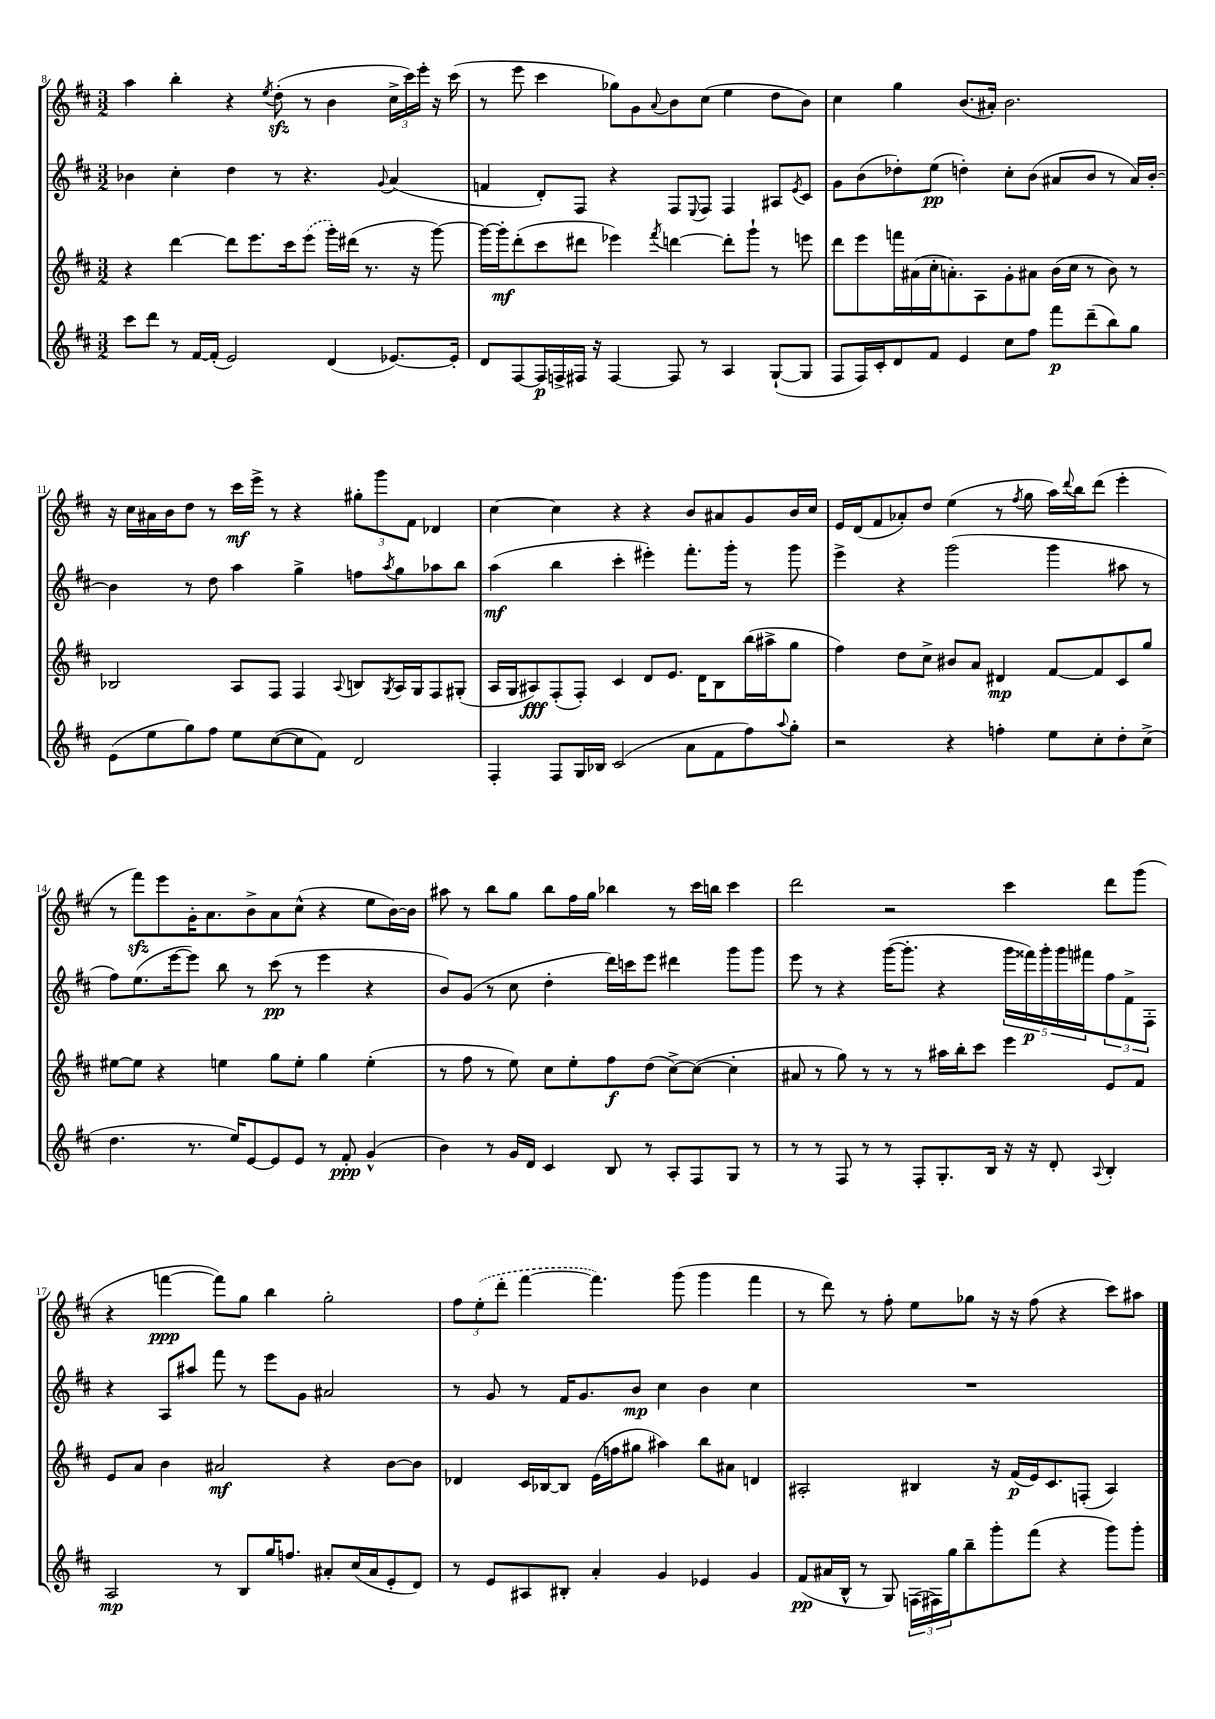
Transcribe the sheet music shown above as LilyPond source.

<<
\new StaffGroup <<
\new Staff = "s0" {
    \clef treble \key d \major \numericTimeSignature \time 3/2
    a''4 b''4-. r4 \acciaccatura { e''8 } d''8-.\sfz( r8 b'4 \tuplet 3/2 { cis''16-> cis'''16) e'''16-. } r16 cis'''16( |
    r8 e'''8 cis'''4 ges''8) g'8 \appoggiatura { a'8 } b'8 cis''8( e''4 d''8 b'8) |
    cis''4 g''4 b'8.( ais'16-.) b'2. |
    r16 cis''16 ais'16 b'16 d''8 r8 cis'''16\mf e'''16-> r8 r4 \tuplet 3/2 { gis''8-. g'''8 fis'8 } des'4 |
    cis''4~ cis''4 r4 r4 b'8 ais'8 g'8 b'16 cis''16 |
    e'16 d'16( fis'8 aes'8-.) d''8 e''4( r8 \acciaccatura { fis''8 } g''8 a''16) \appoggiatura { d'''8 } b''16 d'''8( e'''4-. |
    r8 fis'''8\sfz) e'''8 g'16-. a'8. b'8-> a'8 cis''8-^( r4 e''8 b'16~) b'16 |
    ais''8 r8 b''8 g''8 b''8 fis''16 g''16 bes''4 r8 cis'''16 b''16 cis'''4 |
    d'''2 r2 cis'''4 d'''8 g'''8( |
    r4 f'''4~\ppp f'''8) g''8 b''4 g''2-. |
    \tuplet 3/2 { fis''8 \once \slurDashed e''8-.( d'''8-. } fis'''4~ fis'''4.) g'''8( g'''4 fis'''4 |
    r8 d'''8) r8 fis''8-. e''8 ges''8 r16 r16 fis''8( r4 cis'''8) ais''8 \bar "|." |
}
\new Staff = "s1" {
    \clef treble \key d \major \numericTimeSignature \time 3/2
    bes'4 cis''4-. d''4 r8 r4. \appoggiatura { g'8 } a'4( |
    f'4 d'8-.) fis8 r4 fis8 \appoggiatura { e8 } fis8 fis4 ais8 \acciaccatura { e'8 } cis'8 |
    g'8 b'8( des''8-.) e''8\pp( d''4-.) cis''8-. b'8( ais'8 b'8 r8 ais'16) b'16~-. |
    b'4 r8 d''8 a''4 g''4-> f''8 \acciaccatura { a''8 } g''8 aes''8 b''8 |
    a''4\mf( b''4 cis'''4-. eis'''4-.) fis'''8.-. g'''16-. r8 g'''8 |
    e'''4-> r4 g'''2( g'''4 ais''8 r8 |
    fis''8) e''8.( e'''16~ e'''8) b''8 r8 cis'''8\pp( r8 e'''4 r4 |
    b'8) g'8( r8 cis''8 d''4-. d'''16) c'''16 e'''8 dis'''4 g'''8 g'''8 |
    e'''8 r8 r4 g'''16~( g'''8.-. r4 \tuplet 5/4 { g'''16 fisis'''16\p) g'''16-. g'''16 fis'''16 } \tuplet 3/2 { fis''8 fis'8-> fis8-. } |
    r4 a8 ais''8 fis'''8 r8 e'''8 g'8 ais'2 |
    r8 g'8 r8 fis'16 g'8. b'8\mp cis''4 b'4 cis''4 |
    R1. \bar "|." |
}
\new Staff = "s2" {
    \clef treble \key d \major \numericTimeSignature \time 3/2
    r4 d'''4~ d'''8 e'''8. cis'''16 \once \slurDashed e'''8( g'''16-.) dis'''16( r8. r16 g'''8~) |
    g'''16~ g'''16-.\mf d'''8-.( cis'''8 dis'''8 ees'''4) \acciaccatura { fis'''8 } d'''4~ d'''8-. g'''8-! r8 e'''8 |
    d'''8 e'''8 f'''16 ais'16( cis''16-. a'8.-.) a8 g'8-. ais'8 b'16( cis''16 r8 b'8) r8 |
    bes2 a8 fis8 fis4 \appoggiatura { a8 } b8 \acciaccatura { g8 } a16 g16 fis8 gis8-.( |
    a16 g16 ais8\fff) fis8-.( fis8-.) cis'4 d'8 e'8. d'16 b8 b''16( ais''16-> g''8 |
    fis''4) d''8 cis''8-> bis'8 a'8 dis'4\mp fis'8~ fis'8 cis'8 g''8 |
    eis''8~ eis''8 r4 e''4 g''8 e''8-. g''4 e''4-.( |
    r8 fis''8 r8 e''8) cis''8 e''8-. fis''8\f d''8( cis''8~->) cis''8~( cis''4-. |
    ais'8 r8 g''8) r8 r8 r8 ais''16 b''16-. cis'''8 e'''4 e'8 fis'8 |
    e'8 a'8 b'4 ais'2\mf r4 b'8~ b'8 |
    des'4 cis'16 bes16~ bes8 e'16( f''16 gis''8 ais''4) b''8 ais'8 d'4 |
    ais2-. bis4 r16 fis'16\p( e'16) cis'8. f8-.( ais4) \bar "|." |
}
\new Staff = "s3" {
    \clef treble \key d \major \numericTimeSignature \time 3/2
    cis'''8 d'''8 r8 fis'16~ fis'16-.( e'2) d'4( ees'8.~) ees'16-. |
    d'8 fis8~ fis16\p f16-> fis16 r16 fis4~ fis8 r8 a4 g8~-!( g8 |
    fis8 fis16) cis'16-. d'8 fis'8 e'4 cis''8 fis''8 fis'''8\p d'''8--( b''8) g''8 |
    e'8( e''8 g''8) fis''8 e''8 cis''8~( cis''8 fis'8) d'2 |
    fis4-. fis8 g16 bes16 cis'2( a'8 fis'8 fis''8) \appoggiatura { a''8 } g''8-. |
    r2 r4 f''4-. e''8 cis''8-. d''8-. cis''8->( |
    d''4. r8. e''16) e'8~ e'8 e'8 r8 fis'8-.\ppp g'4-^( |
    b'4) r8 g'16 d'16 cis'4 b8 r8 a8-. fis8 g8 r8 |
    r8 r8 fis8 r8 r8 fis8-. g8.-. b16 r16 r16 d'8-. \appoggiatura { a8 } b4-. |
    a2\mp r8 b8 g''16 f''8. ais'8-. cis''16( ais'16 e'8-. d'8) |
    r8 e'8 ais8 bis8-. a'4-. g'4 ees'4 g'4 |
    fis'8\pp( ais'16 b16-^ r8 g8) \tuplet 3/2 { f16( fis16) g''16 } b''8-- g'''8-. fis'''8( r4 g'''8) g'''8-. \bar "|." |
}
>>
>>
\layout { \context { \Score currentBarNumber = #8 } }
